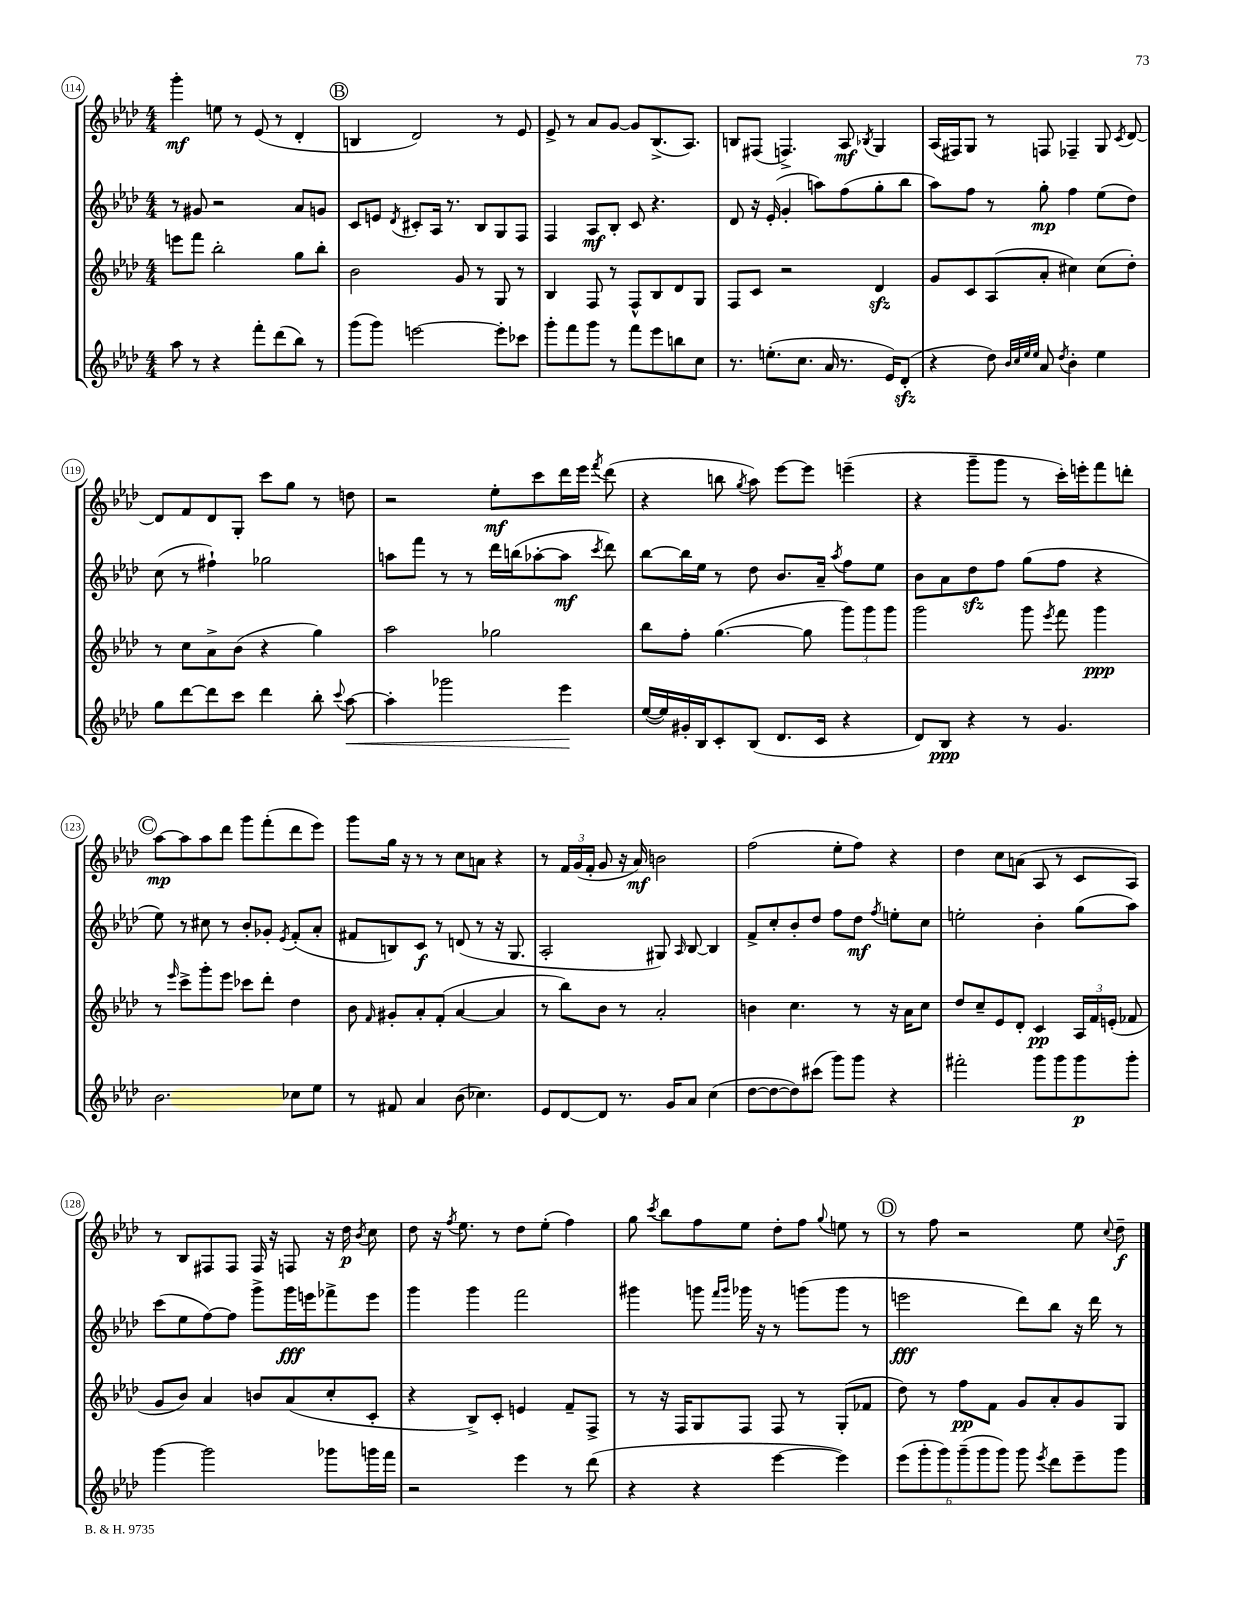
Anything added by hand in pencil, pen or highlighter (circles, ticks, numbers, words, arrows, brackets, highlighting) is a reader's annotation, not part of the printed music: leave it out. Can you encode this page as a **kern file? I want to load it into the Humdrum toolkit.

**kern	**kern	**kern	**kern
*staff4	*staff3	*staff2	*staff1
*clefG2	*clefG2	*clefG2	*clefG2
*k[b-e-a-d-]	*k[b-e-a-d-]	*k[b-e-a-d-]	*k[b-e-a-d-]
*M4/4	*M4/4	*M4/4	*M4/4
8aa-\	8eee\L	8r	4ggg'\
8r	8fff\J	8g#/	.
4r	2bb-'\	2r	8ee\
.	.	.	8r
8fff'\L	.	.	(8e-/
(8ddd-\	.	.	8r
8bb-\J)	8gg\L	8a-/L	4d-'/
8r	8bb-'\J	8g/J	.
=	=	=	=
(8ggg\L	2b-\	8c/L	4B/
8ggg\J)	.	8e/J	.
.	.	8qd-/	.
[2eee\	.	8c#'/L	2d-/)
.	.	16A-/Jk	.
.	.	8.r	.
.	8g/	.	.
.	8r	8B-/L	.
8eee'\]L	8G/	8G/	8r
8ccc-\J	8r	8F/J	8e-/
=	=	=	=
8ggg'\L	4B-/	4F/	8e-^/
8fff\	.	.	8r
8ggg\J	8F/	8A-/L	8a-/L
8r	8r	8B-'/J	[8g/J
8fff\L	8F^^/L	8c/	8g/]L
8eee-\	8B-/	4.r	(8.B-^/
8bb\	8d-/	.	.
.	.	.	8.A-/J)
8cc\J	8G/J	.	.
=	=	=	=
8.r	8F/L	8d-/	8B/L
.	8c/J	16r	(8F#/J
(8.ee'\L	.	(16e-'/	.
.	2r	4g'/	4.F^/)
8.cc\J	.	.	.
.	.	8aa\L)	.
16a-/	.	.	.
8.r	.	(8ff\	8A-/
.	.	.	8qB-/
.	4d-/	8gg'\	4G/
16e-/LK)	.	.	.
(8d-'/J	.	8bb-\J	.
=	=	=	=
4r	8g/L	8aa-\L)	(16A-/LL
.	.	.	16F#/J)
.	8c/	8ff\J	8G/J
8dd-\)	(8A-/	8r	8r
32qqb-/LLL	.	.	.
32qqcc/	.	.	.
32qqee-/	.	.	.
32qqee-/JJJ	.	.	.
8a-/	8a-'/J	8gg'\	8F/
8qdd-/	.	.	.
4b-'\	4cc#\)	4ff\	4F-~/
4ee-\	(8cc#\L	(8ee-\L	8G/
.	.	.	8qc/
.	8dd-'\J)	8dd-\J)	[8d-/
=	=	=	=
8gg\L	8r	(8cc\	8d-/]L
[8ddd-\	8cc\L	8r	8f/
8ddd-\]	8a-^\	4ff#`\)	8d-/
8ccc\J	(8b-\J	.	8G'/J
4ddd-\	4r	2gg-\	8ccc\L
.	.	.	8gg\J
8bb-'\	4gg\)	.	8r
8qqccc/	.	.	.
[8aa-\	.	.	8dd\
=	=	=	=
4aa-'\]	2aa-\	8aa\L	2r
.	.	8fff\J	.
2ggg-\	.	8r	.
.	.	8r	.
.	2gg-\	16ddd-\LL	8ee-'\L
.	.	(16bb\J	.
.	.	[8aa-'\	8ccc\
4eee-\	.	8aa-\]J	16ddd-\L
.	.	.	16eee-\JJ
.	.	8qccc/	8qfff/
.	.	8ddd-\)	(8ddd-\
=	=	=	=
([16ee-/LL	8bb-\L	[8bb-\L	4r
16ee-/])	.	.	.
16g#'/	8ff'\J	16bb-\]L	.
16B-/J	.	16ee-\JJ	.
8c'/	([4.gg\	8r	8bb\
.	.	.	8qgg/
(8B-/J	.	8dd-\	8aa-\)
8.d-/L	.	8.b-/L	[8eee-\L
.	8gg\]	.	8eee-\]J
16c/Jk	.	16a-~/Jk	.
.	.	8qaa-/	.
4r	12ggg\L)	8ff\L	(4eee~\
.	12ggg\	.	.
.	.	8ee-\J	.
.	12ggg\J	.	.
=	=	=	=
8d-/L)	2ggg\	8b-\L	4r
8B-/J	.	8a-\	.
4r	.	8dd-\	8ggg~\L
.	.	8ff\J	8ggg\J
8r	8ggg\	(8gg\L	8r
.	8qeee-/	.	.
4.g/	8fff\	8ff\J	16ccc'\LL)
.	.	.	16eee'\J
.	4ggg\	4r	8fff\
.	.	.	8ddd'\J
=	=	=	=
2.b-\	8r	8ee-\)	[8aa-\L
.	16qqeee-/	.	.
.	8ccc^\L	8r	8aa-\]
.	8ggg'\	8cc#\	8aa-\
.	8eee-\J	8r	8ddd-\J
.	8ccc-\L	8b-'/L	8ggg\L
.	8ddd-'\J	8g-'/J	(8fff'\
.	.	8qe-/	.
8cc-\L	4dd-\	(8f'/L	8ddd-\
8ee-\J	.	8a-'/J	8eee-\J)
=	=	=	=
8r	8b-\	8f#/L	8ggg\L
.	16qqf/	.	.
8f#/	8g#'/L	8B/)	16gg\Jk
.	.	.	16r
4a-/	8a-'/	8c/J	8r
.	(8f'/J	8r	8r
(8b-\	[4a-/	(8d/	8cc\L
4.cc-\)	.	8r	8a\J
.	4a-/]	16r	4r
.	.	8.G/	.
=	=	=	=
8e-/L	8r	2A-'/	8r
[8d-/	8bb-\L)	.	24f/LL
.	.	.	(24g/
.	.	.	24f'/JJ
8d-/]J	8b-\J	.	8g/
8.r	8r	.	16r
.	.	.	16a-/)
.	2a-'/	8G#/)	2b\
16g/LK	.	.	.
.	.	16qqA-/	.
8a-/J	.	[8B-/	.
(4cc\	.	4B-/]	.
=	=	=	=
[8dd-\L	4b\	8f^/L	(2ff\
8dd-\_	.	8cc'/	.
8dd-\])	4.cc\	8b-'/	.
(8ccc#\J	.	8dd-/J	.
8ggg\L)	.	8ff\L	8ee-'\L
8ggg\J	8r	8dd-\J	8ff\J)
.	.	8qff/	.
4r	16r	8ee'\L	4r
.	16a-\LK	.	.
.	8cc\J	8cc\J	.
=	=	=	=
2fff#'\	8dd-/L	2ee'\	4dd-\
.	8cc~/	.	.
.	8e-/	.	8cc\L
.	8d-'/J	.	(8a\J
8ggg\L	4c/	4b-'\	8A-/
8ggg\	.	.	8r
8ggg\	24A-/LL	(8gg\L	8c/L
.	24f/	.	.
.	(24e'/JJ	.	.
8ggg'\J	8f-/	8aa-\J)	8A-/J)
=	=	=	=
[4ggg\	8g/L	(8ccc\L	8r
.	8b-/J)	8ee-\	8B-/L
2ggg\]	4a-/	[8ff\)	8F#/
.	.	8ff\]J	8F#/J
.	8b/L	8ggg^\L	16F#/
.	.	.	16r
.	(8a-/	16ggg\L	8F/
.	.	16eee\J	.
8ggg-\L	8cc'/	8fff-^\	16r
.	.	.	16dd-\
.	.	.	8qb-/
16ggg\L	8c'/J	8eee\J	8cc\
16fff\JJ	.	.	.
=	=	=	=
2r	4r	4ggg\	8dd-\
.	.	.	16r
.	.	.	8qff/
.	.	.	8.ee-\
.	8B-^/L)	4ggg\	.
.	8c'/J	.	8r
4eee-\	4e/	2fff\	8dd-\L
.	.	.	(8ee-'\J
8r	8f~/L	.	4ff\)
(8ddd-\	8F^/J	.	.
=	=	=	=
4r	8r	4ggg#\	8gg\
.	.	.	8qccc/
.	16r	.	8bb-\L
.	16F/LK	.	.
4r	8G/	8ggg\	8ff\
.	.	16qqfff/LL	.
.	.	16qqggg/JJ	.
.	8F/J	16ggg-\	8ee-\J
.	.	16r	.
[4eee-\	8F/	8r	8dd-'\L
.	8r	(8ggg\L	8ff\J
.	.	.	8qqgg/
4eee-\])	(8G'/L	8ggg\J	8ee\
.	8f-/J	8r	8r
=	=	=	=
(12eee-\L	8dd-\)	2eee\	8r
12ggg'\	.	.	.
.	8r	.	8ff\
12ggg\)	.	.	.
(12ggg~\	8ff\L	.	2r
12ggg\	.	.	.
.	8f\J	.	.
12ggg\J)	.	.	.
8ggg\	8g/L	8ddd-\L)	.
8qeee-/	.	.	.
8ddd-\L	8a-'/	8bb-\J	.
8eee-~\	8g/	16r	8ee-\
.	.	16ddd-\	.
.	.	.	8qqcc/
8ggg\J	8G/J	8r	8dd-~\
==	==	==	==
*-	*-	*-	*-
